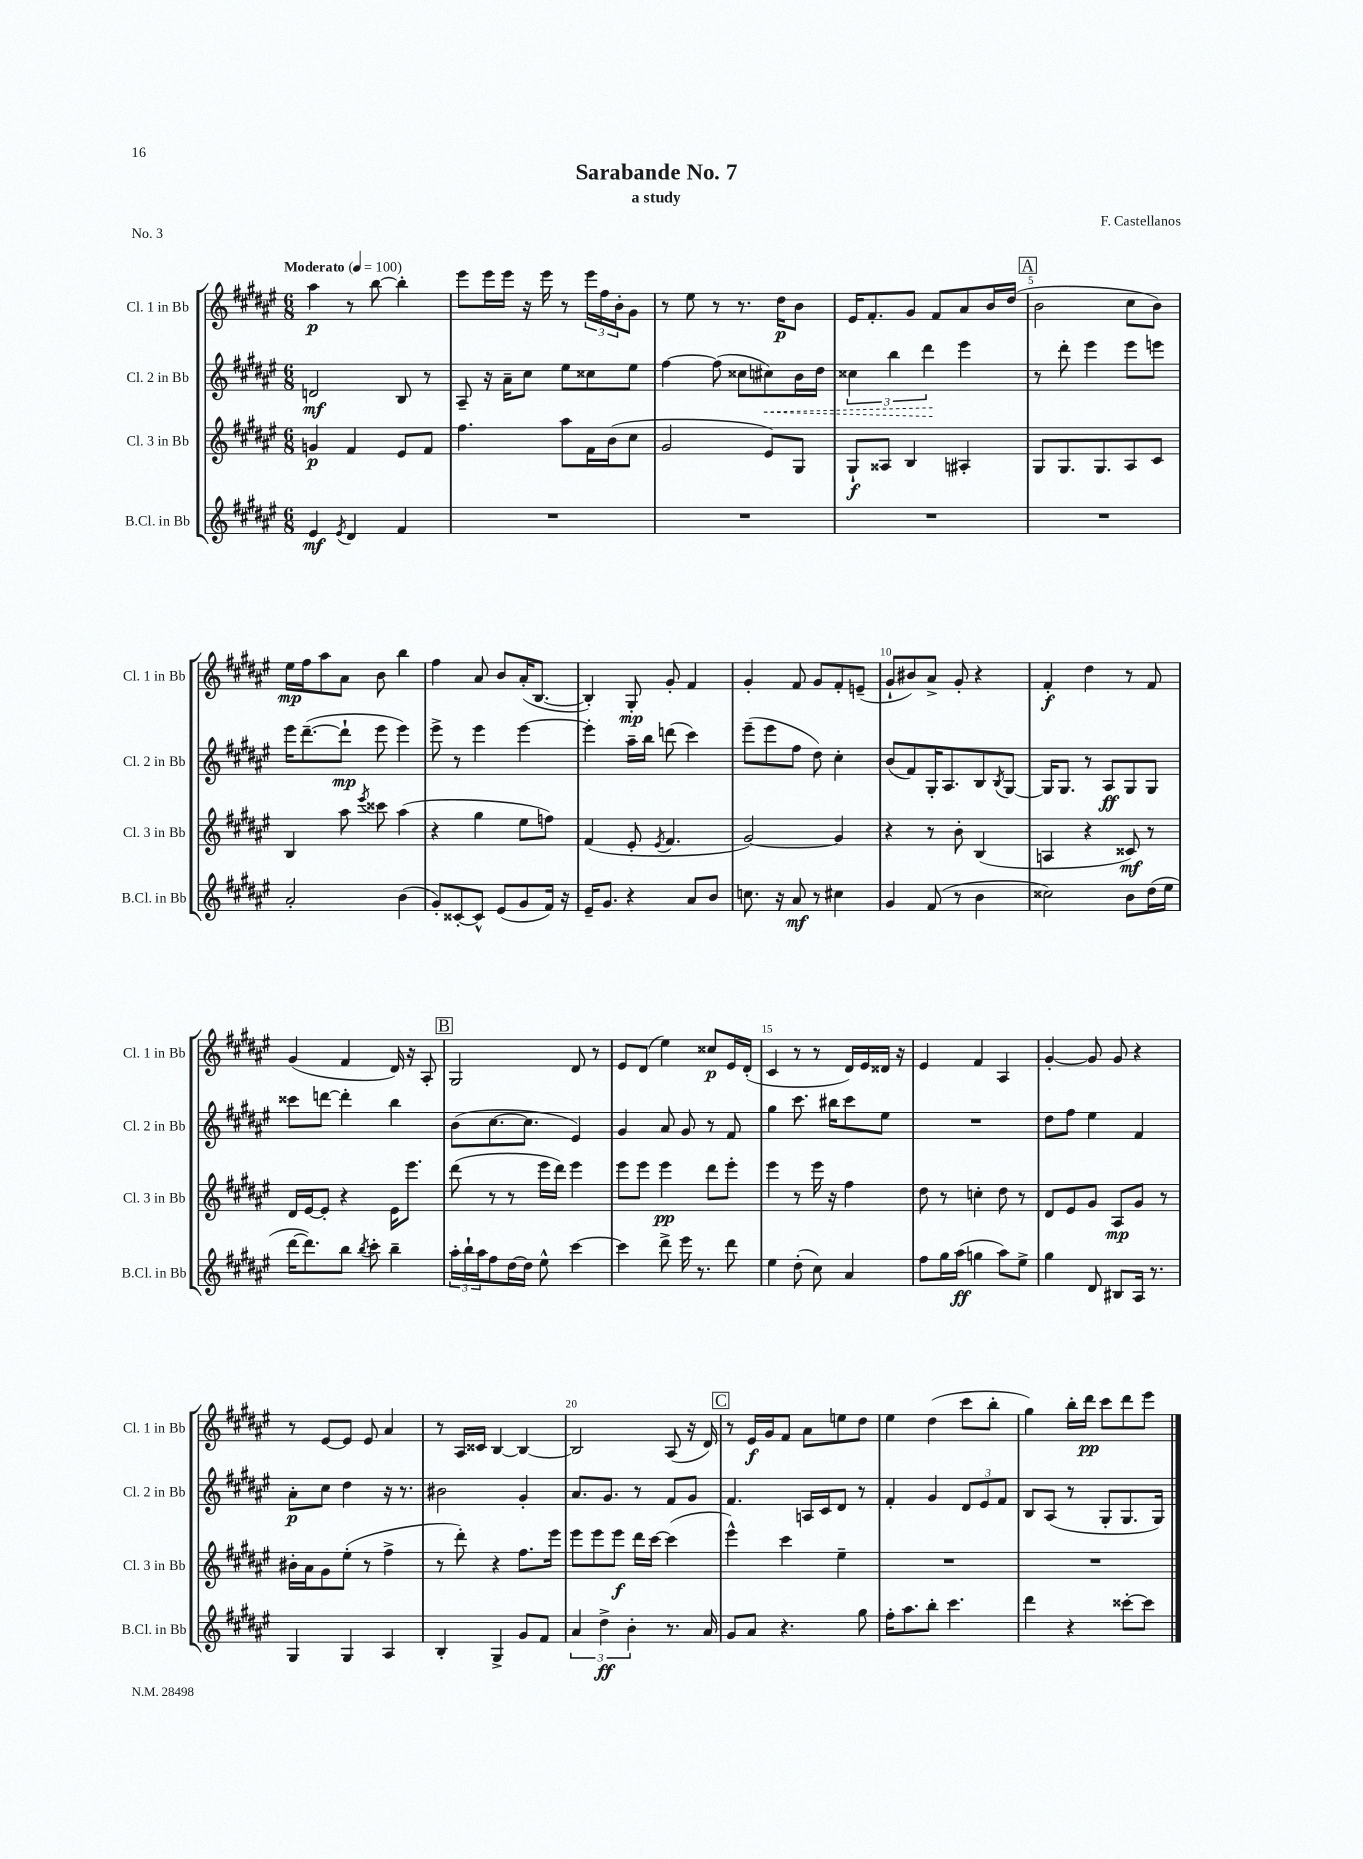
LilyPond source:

\header { title = "Sarabande No. 7" composer = "F. Castellanos" subtitle = "a study" piece = "No. 3" }
<<
\new StaffGroup <<
\new Staff = "s0" \with { instrumentName = "Cl. 1 in Bb" shortInstrumentName = "Cl. 1 in Bb" } {
    \clef treble \key fis \major \numericTimeSignature \time 6/8 \tempo "Moderato" 4 = 100
    ais''4\p r8 b''8~ b''4-. |
    eis'''8 eis'''16 eis'''16 r16 eis'''16 r8 \tuplet 3/2 { eis'''16 fis''16 b'16-. } gis'8 |
    r8 eis''8 r8 r8. dis''16\p b'8 |
    eis'16 fis'8.-. gis'8 fis'8 ais'8 b'16 dis''16( |
    \mark \markup { \box "A" } b'2 cis''8 b'8) |
    eis''16\mp fis''16 ais''8 ais'8 b'8 b''4 |
    fis''4 ais'8 b'8 ais'16-.( b8.~ |
    b4-.) gis8-.\mp gis'8-. fis'4 |
    gis'4-. fis'8 gis'8 fis'8-. e'8--( |
    gis'8-! bis'8) ais'8-> gis'8-. r4 |
    fis'4-.\f dis''4 r8 fis'8 |
    gis'4( fis'4 dis'16) r16 ais8-. |
    \mark \markup { \box "B" } gis2 dis'8 r8 |
    eis'8 dis'8( eis''4) cisis''8\p eis'16 dis'16-.( |
    cis'4 r8 r8 dis'16) eis'16 disis'16 r16 |
    eis'4 fis'4 ais4 |
    gis'4~-. gis'8 gis'8 r4 |
    r8 eis'8~ eis'8 eis'8 ais'4 |
    r8 ais16 cisis'16 b4~ b4~ |
    b2 ais8( r16 dis'16) |
    \mark \markup { \box "C" } r8 eis'16\f gis'16 fis'8 ais'8 e''8 dis''8 |
    eis''4 dis''4( cis'''8 b''8-. |
    gis''4) b''16-. dis'''16\pp cis'''8 dis'''8 eis'''8 \bar "|." |
}
\new Staff = "s1" \with { instrumentName = "Cl. 2 in Bb" shortInstrumentName = "Cl. 2 in Bb" } {
    \clef treble \key fis \major \numericTimeSignature \time 6/8
    d'2\mf b8 r8 |
    ais8-- r16 ais'16-- cis''8 eis''8 cisis''8 eis''8 |
    fis''4~ fis''8( cisis''8 \once \override Hairpin.style = #'dashed-line cis''8\<) b'16 dis''16 |
    \tuplet 3/2 { cisis''4 b''4 dis'''4\! } eis'''4 |
    \mark \markup { \box "A" } r8 dis'''8-. eis'''4 eis'''8 e'''8 |
    eis'''16 dis'''8.~--( dis'''8-!\mp eis'''8 eis'''4) |
    eis'''8-> r8 eis'''4 eis'''4~ |
    eis'''4-. ais''16-- b''16 d'''8( cis'''4) |
    eis'''8--( eis'''8 fis''8 dis''8) cis''4-. |
    b'8( fis'8) gis16-. ais8. b8 \acciaccatura { b8 } gis8~ |
    gis16 gis8. r8 ais8\ff gis8 gis8 |
    cisis'''8 d'''8~ d'''4-. b''4 |
    \mark \markup { \box "B" } b'8( cis''8.~ cis''8. eis'4) |
    gis'4 ais'8 gis'8 r8 fis'8 |
    gis''4 cis'''8. bis''16 cis'''8 eis''8 |
    R2. |
    dis''8 fis''8 eis''4 fis'4 |
    ais'8-.\p cis''8 dis''4 r16 r8. |
    bis'2 gis'4-. |
    ais'8. gis'8. r8 fis'8 gis'8 |
    \mark \markup { \box "C" } fis'4. a16 cis'16 dis'8 r8 |
    fis'4-. gis'4 \tuplet 3/2 { dis'8 eis'8 fis'8 } |
    b8 ais8( r8 gis8-. gis8. gis16) \bar "|." |
}
\new Staff = "s2" \with { instrumentName = "Cl. 3 in Bb" shortInstrumentName = "Cl. 3 in Bb" } {
    \clef treble \key fis \major \numericTimeSignature \time 6/8
    g'4\p fis'4 eis'8 fis'8 |
    fis''4. ais''8 fis'16 b'16( cis''8 |
    gis'2 eis'8) gis8 |
    gis8-!\f aisis8 b4 ais4-. |
    \mark \markup { \box "A" } gis8 gis8. gis8. ais8 cis'8 |
    b4 ais''8 \acciaccatura { eis'''8 } cisis'''8 ais''4( |
    r4 gis''4 eis''8 f''8) |
    fis'4( eis'8-. \acciaccatura { eis'8 } fis'4. |
    gis'2~) gis'4 |
    r4 r8 b'8-. b4( |
    a4 r4 cisis'8\mf) r8 |
    dis'16 eis'16~ eis'8-. r4 eis'16 eis'''8. |
    \mark \markup { \box "B" } dis'''8( r8 r8 eis'''16 dis'''16) eis'''4 |
    eis'''8 eis'''8 eis'''4\pp dis'''8 eis'''8-. |
    eis'''4 r8 eis'''16 r16 fis''4 |
    dis''8 r8 c''4-. dis''8 r8 |
    dis'8 eis'8 gis'8 ais8\mp gis'8 r8 |
    bis'16-. ais'16 gis'8 eis''8-.( r8 fis''4-> |
    r8 dis'''8-.) r4 fis''8. eis'''16 |
    eis'''8 eis'''8 eis'''8\f dis'''16 cis'''16~ cis'''4( |
    \mark \markup { \box "C" } eis'''4-^) cis'''4 eis''4-- |
    R2. |
    R2. \bar "|." |
}
\new Staff = "s3" \with { instrumentName = "B.Cl. in Bb" shortInstrumentName = "B.Cl. in Bb" } {
    \clef treble \key fis \major \numericTimeSignature \time 6/8
    eis'4\mf \acciaccatura { eis'8 } dis'4 fis'4 |
    R2. |
    R2. |
    R2. |
    \mark \markup { \box "A" } R2. |
    ais'2-. b'4( |
    gis'8-.) cisis'8~-. cisis'8-^ eis'8( gis'8 fis'16) r16 |
    eis'16-- gis'8. r4 ais'8 b'8 |
    c''8. r16 ais'8\mf r8 cis''4 |
    gis'4 fis'8( r8 b'4 |
    cisis''2) b'8 dis''16( eis''16 |
    dis'''16~ dis'''8.) b''8 \acciaccatura { b''8 } cis'''8-. b''4-- |
    \mark \markup { \box "B" } \tuplet 3/2 { ais''16-. b''16-! ais''16 } fis''8 dis''16~ dis''16 eis''8-^ cis'''4~ |
    cis'''4 dis'''8-> eis'''16 r8. dis'''8 |
    eis''4 dis''8-.( cis''8) ais'4 |
    fis''8 gis''16 ais''16\ff( g''4 ais''8) eis''8-> |
    gis''4 dis'8 bis8 ais16 r8. |
    gis4 gis4 ais4 |
    b4-. gis4-> gis'8 fis'8 |
    \tuplet 3/2 { ais'4 dis''4->\ff b'4-. } r8. ais'16 |
    \mark \markup { \box "C" } gis'8 ais'8 r4. gis''8 |
    fis''16-. ais''8. b''8-. cis'''4. |
    dis'''4 r4 cisis'''8~-. cisis'''8 \bar "|." |
}
>>
>>
\layout { \context { \Score \override BarNumber.break-visibility = ##(#f #t #t) barNumberVisibility = #(every-nth-bar-number-visible 5) } }
